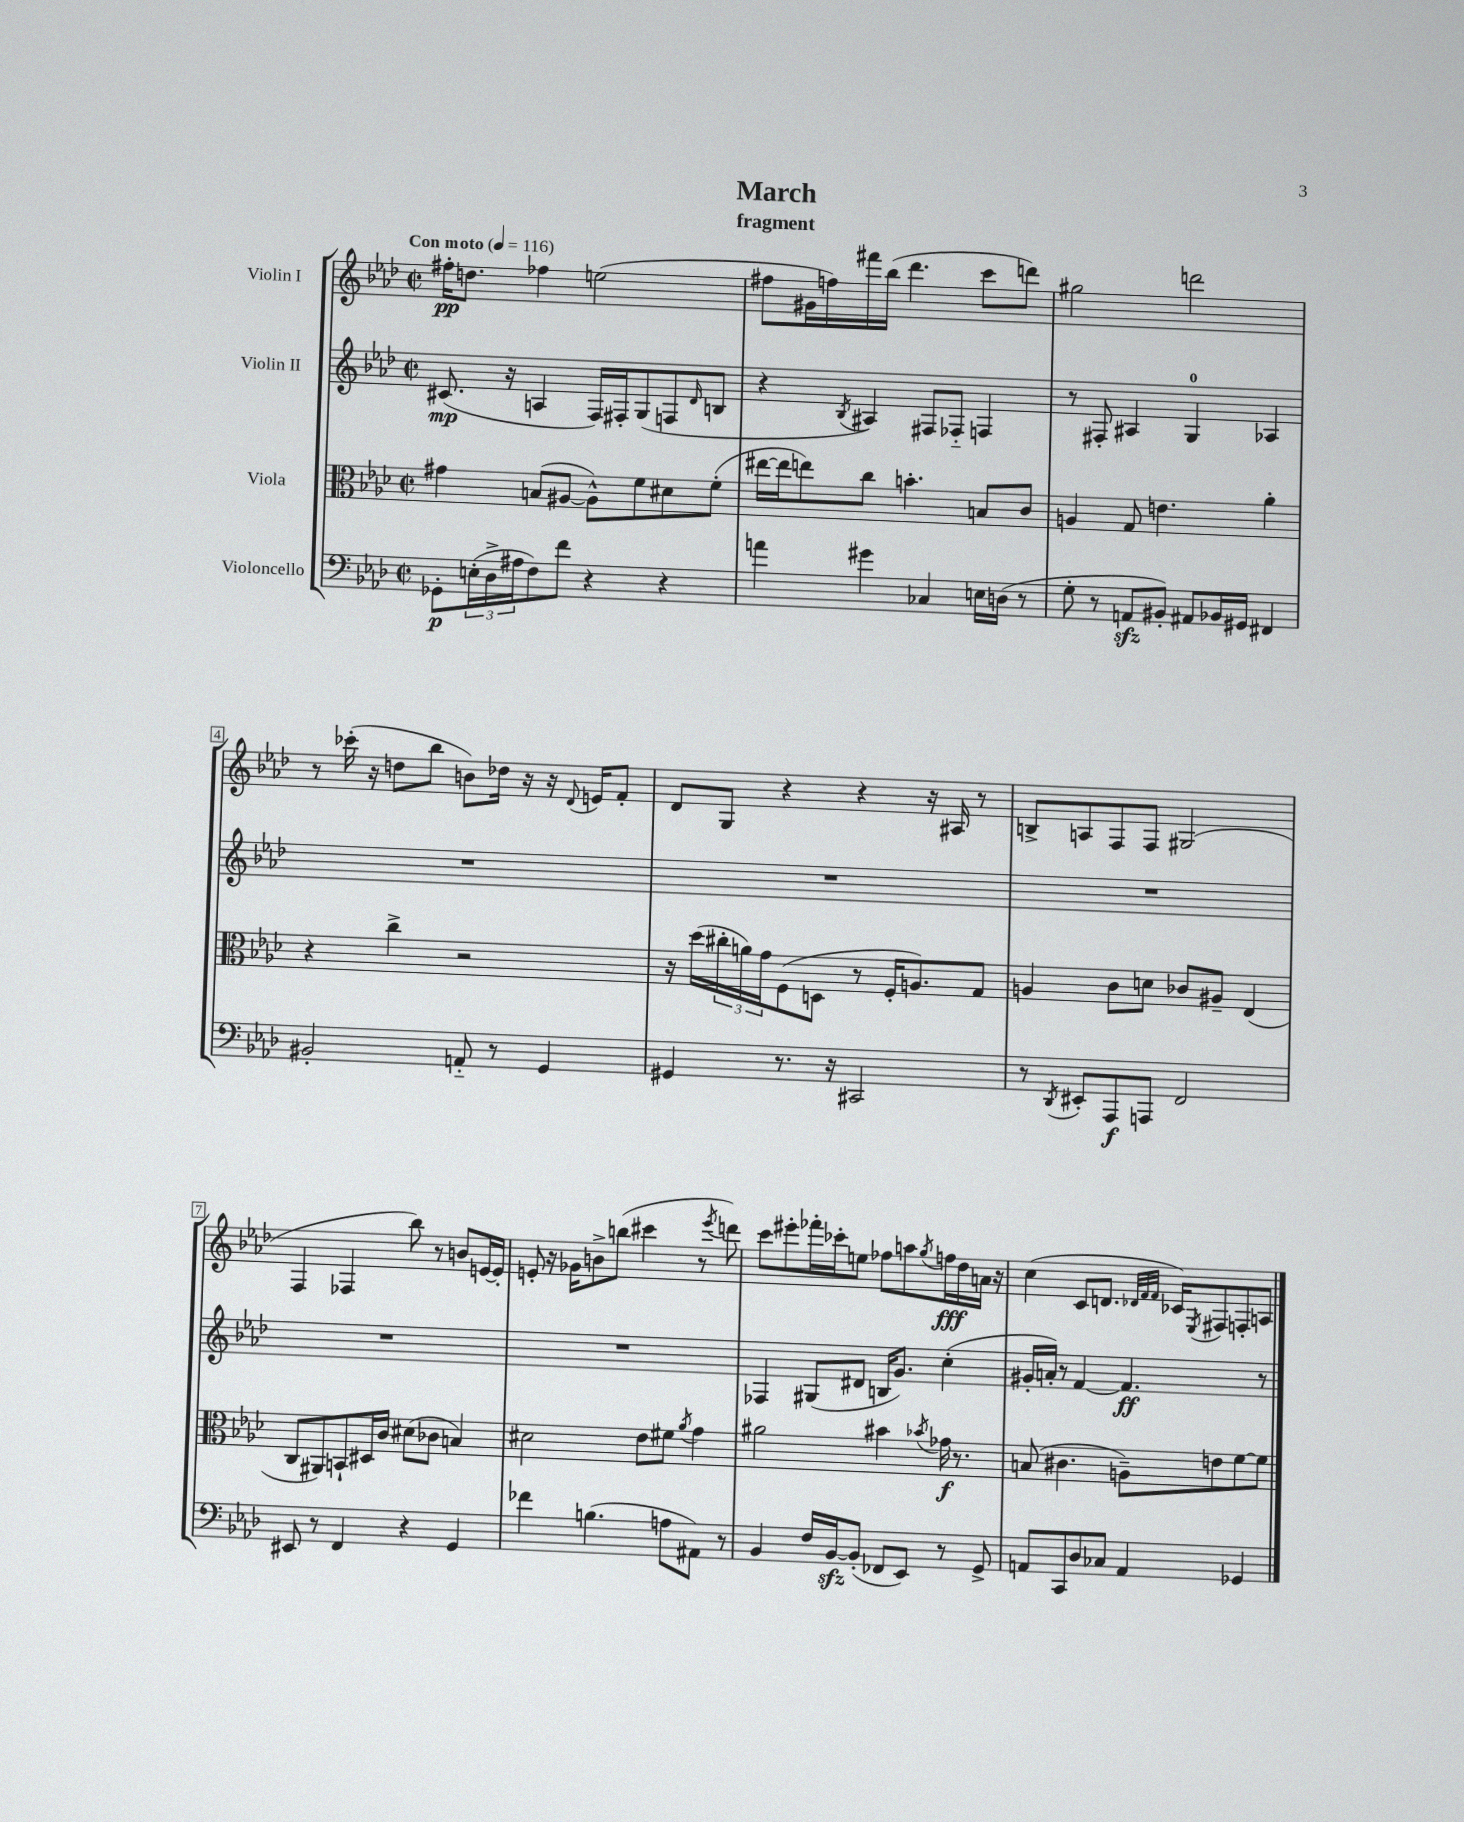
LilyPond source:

\header { title = "March" subtitle = "fragment" }
<<
\new StaffGroup <<
\new Staff = "s0" \with { instrumentName = "Violin I" } {
    \clef treble \key aes \major \defaultTimeSignature \time 2/2 \tempo "Con moto" 4 = 116
    fis''16-.\pp d''8. fes''4 e''2( |
    fis''8 gis'16 f''16) fis'''16 bes''16( des'''4. c'''8 d'''8) |
    gis''2 d'''2 |
    r8 ces'''16-.( r16 d''8 bes''8 b'8) des''16 r16 r16 \appoggiatura { des'8 } e'16 f'8-. |
    des'8 g8 r4 r4 r16 ais16 r8 |
    b8-> a8 f8 f8 gis2( |
    f4 fes4 bes''8) r8 b'8 e'16~ e'16-. |
    e'8-. r16 ges'16 b'8-> b''8( cis'''4 r8 \acciaccatura { ees'''8 } d'''8) |
    c'''8 eis'''8-. fes'''16-. ces'''16-. e''8 fes''8 a''8 \acciaccatura { g''8 } f''16\fff des''16 a'16 r16 |
    c''4( c'8 d'8. \grace { des'32 f'32 f'32 } ces'16) \acciaccatura { ees8 } fis8 f8-. a8 \bar "|." |
}
\new Staff = "s1" \with { instrumentName = "Violin II" } {
    \clef treble \key aes \major \defaultTimeSignature \time 2/2
    cis'8.\mp( r16 a4 f16) fis16-. g8( f8 \grace { des'16 } b8 |
    r4 \acciaccatura { bes8 } ais4) fis8 fes8-_ f4 |
    r8 fis8-. ais4 g4-0 aes4 |
    R1 |
    R1 |
    R1 |
    R1 |
    R1 |
    fes4 gis8( dis'8 b16 g'8.) c''4-.( |
    gis'16-. a'16-.) r8 f'4~ f'4.\ff r8 \bar "|." |
}
\new Staff = "s2" \with { instrumentName = "Viola" } {
    \clef alto \key aes \major \defaultTimeSignature \time 2/2
    gis'4 b8( ais8~ ais8-^) f'8 dis'8 f'8-.( |
    eis''16~ eis''16 e''8) c''8 b'4.-. b8 c'8 |
    a4 g8 e'4. aes'4-. |
    r4 c''4-> r2 |
    r16 des''16( \tuplet 3/2 { cis''16-. a'16) g'16 } f8( d8 r8 f16-. a8.) g8 |
    a4 c'8 d'8 ces'8 ais8-- ees4( |
    c8 ais,8) b,8-! dis16 c'16 dis'8( ces'8 b4) |
    dis'2 ees'8 fis'8 \acciaccatura { aes'8 } g'4 |
    ais'2 bis'4 \acciaccatura { bes'8 } ges'16\f r8. |
    b8( cis'4. a8--) e'8 f'8~ f'8 \bar "|." |
}
\new Staff = "s3" \with { instrumentName = "Violoncello" } {
    \clef bass \key aes \major \defaultTimeSignature \time 2/2
    ges,8-.\p \tuplet 3/2 { e16-.( des16-> ais16 } f8) f'8 r4 r4 |
    a'4 gis'4 ces4 e16 d16( r8 |
    g8-. r8 a,8\sfz bis,8-.) ais,8 bes,16 gis,16 fis,4 |
    bis,2-. a,8-_ r8 g,4 |
    gis,4 r8. r16 cis,2 |
    r8 \acciaccatura { des,8 } eis,8-. aes,,8\f a,,8 f,2 |
    eis,8 r8 f,4 r4 g,4 |
    fes'4 b4.( a8 ais,8) r8 |
    bes,4 f16 bes,16~\sfz bes,8-.( fes,8 ees,8) r8 g,8-> |
    a,8 c,8 des8 ces8 a,4 ges,4 \bar "|." |
}
>>
>>
\layout { \context { \Score \override BarNumber.stencil = #(make-stencil-boxer 0.1 0.3 ly:text-interface::print) } }
